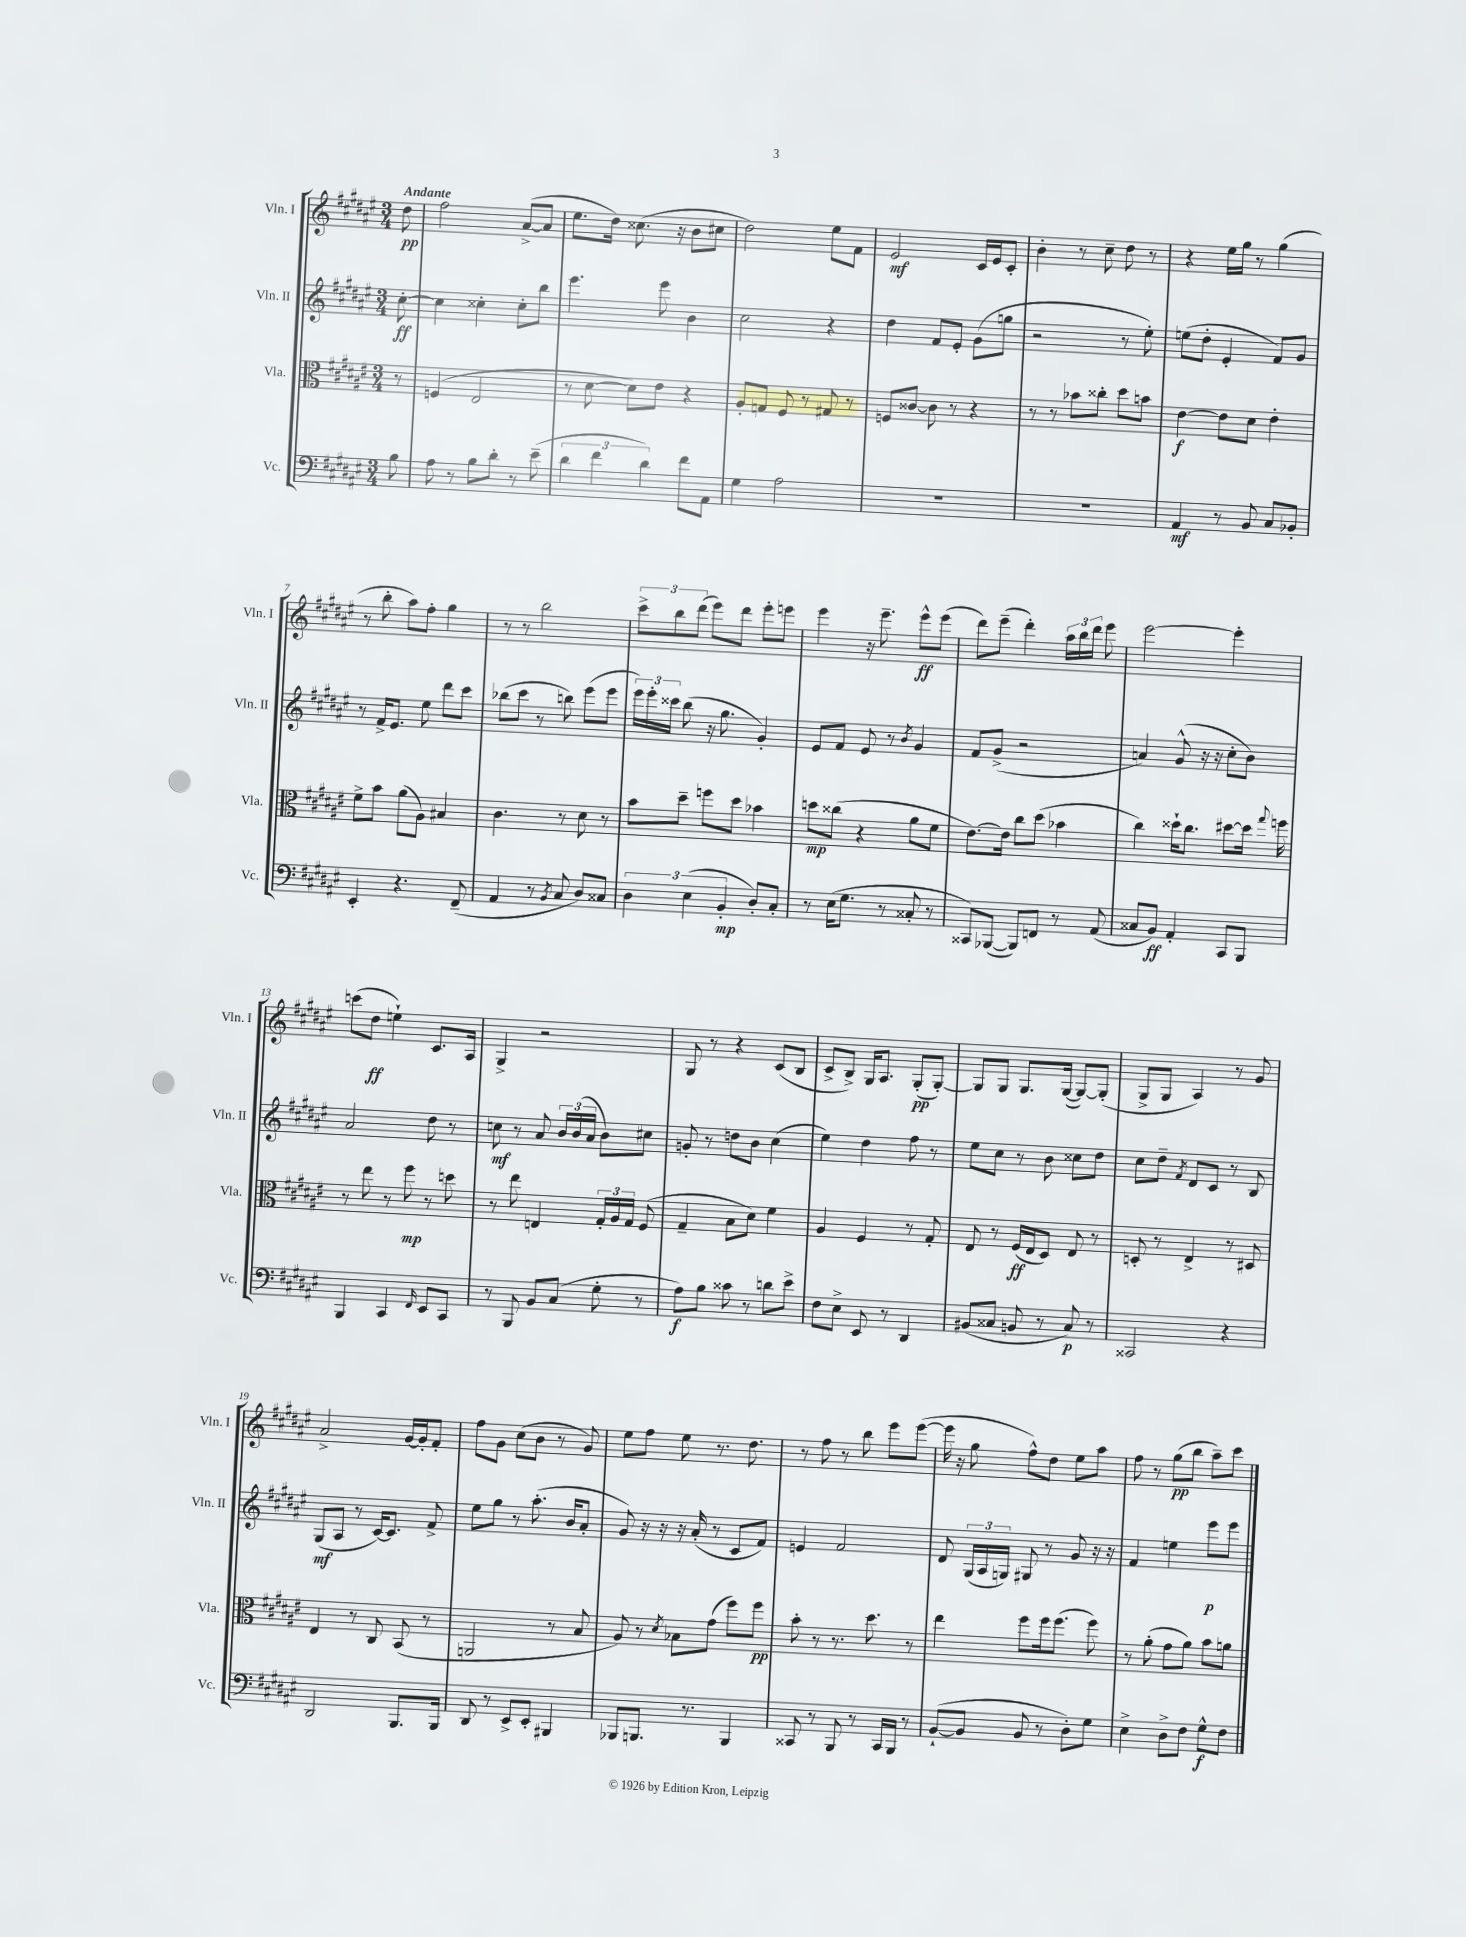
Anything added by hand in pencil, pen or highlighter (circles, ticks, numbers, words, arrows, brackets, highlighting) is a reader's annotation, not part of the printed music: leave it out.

**kern	**kern	**kern	**kern
*staff4	*staff3	*staff2	*staff1
*clefF4	*clefC3	*clefG2	*clefG2
*k[f#c#g#d#a#e#]	*k[f#c#g#d#a#e#]	*k[f#c#g#d#a#e#]	*k[f#c#g#d#a#e#]
*M3/4	*M3/4	*M3/4	*M3/4
8B	8r	[8cc#'	8dd#
=	=	=	=
8A#	(4F	4cc#]	2ff#
8r	.	.	.
8B	2E#	4cc##'	.
8d#'	.	.	.
8r	.	8cc##'	([8a#^
(8e#~	.	8bb	8a#]
=	=	=	=
6d#	8r	4.eee#	8.ee#
.	[8d#	.	.
6f#	.	.	.
.	.	.	16dd#)
.	8d#])	.	(8.cc##
6d#)	.	.	.
.	8e#	8eee#	.
.	.	.	16r
8f#	4r	4b	8b
8AA#	.	.	8cc#
=	=	=	=
4G#	8A#'	2cc#	2dd#)
.	8G	.	.
2A#	8F#	.	.
.	8r	.	.
.	8G#	4r	8ee#
.	8r	.	8f#
=	=	=	=
2.r	8F	4dd#	2e#
.	[8c##	.	.
.	8c##]	8f#	.
.	8r	8e#'	.
.	4r	(8g#	16c#
.	.	.	16e#
.	.	8gg	8c#'
=	=	=	=
2.r	8r	2r	4b'
.	8r	.	.
.	8b-	.	8r
.	8cc##'	.	8cc#~
.	8dd#	8r	8dd#
.	8b	8ee#')	8r
=	=	=	=
4AA#	[4e#	(8ee	4r
.	.	8dd#'	.
8r	8e#]	4e#'	16ee#
.	.	.	16gg#
8BB	8d#	.	8r
8C#	4e#'	8f#)	(4gg#
8BB-'	.	8g#	.
=	=	=	=
4EE#'	8f#^	8r	8r
.	8b	16f#^	8bb'
.	.	8.e#	.
4.r	(8a#	.	8aa#)
.	8A#)	8ee#	8ff#'
.	4B#	8ddd#	4gg#
(8FF#~	.	8ccc#	.
=	=	=	=
4AA#	4.c#	(8bb-	8r
.	.	8ccc#	8r
8r	.	8r	2bb
8qBB	.	.	.
8C#	8r	8bb)	.
8D#)	8d#	(8eee#	.
8C##	8r	8eee#	.
=	=	=	=
6D#	8b	24eee#)	12ccc#^
.	.	24eee#'	.
.	.	24ccc##	12bb
.	8dd#~	(8bb	.
(6E#	.	.	(12ddd#
.	8ff	16r	8eee#)
.	.	8.gg#	.
6BB'	.	.	.
.	8dd#	.	8ddd#
8D#')	4b-	4g#')	8eee#'
8C#'	.	.	8eee
=	=	=	=
8r	8dd	8e#	4eee#
(16E#	(8cc##	8f#	.
8.G#	.	.	.
.	4r	8e#	16r
.	.	.	8.eee#~
8r	.	8r	.
.	.	8qb	.
8C##'	8a#	4g#	8eee#^^
8r	8f#	.	(8eee#
=	=	=	=
8CC##)	[8.e#)	8f#	8ddd#)
([8BBB-	.	(8g#^	(8eee#~
.	16e#]	.	.
8BBB-])	8cc#	2r	4ddd#')
8FF	(8dd#	.	.
8r	4b-	.	24aa#
.	.	.	24bb
.	.	.	24ddd#
(8AA#	.	.	8eee#
=	=	=	=
8C##	4cc#)	4a)	[2eee#
8BB)	.	.	.
4AA#'	16dd##`	(8g#^^	.
.	8.cc#	.	.
.	.	16r	.
.	.	16r	.
8CC#	[8dd#	8cc#'	4eee#']
8BBB	16dd#]	8b)	.
.	8qqgg#	.	.
.	16ff	.	.
=	=	=	=
4BBB	8r	2a#	(8ccc
.	8ee#	.	8dd#
4CC#	8r	.	4ee`)
.	8ff#	.	.
16qqFF#	.	.	.
8EE#	8r	8dd#	8.c#
8CC#	8dd	8r	.
.	.	.	16A#
=	=	=	=
8r	8r	8cc	4G#^
8BBB	8ee#	8r	.
8BB	4E	8a#	2r
(8C#	.	24b	.
.	.	(24b	.
.	.	24a#	.
8G#'	24G#'	8b)	.
.	24A#	.	.
.	24G#	.	.
8r	(8F#	8cc#	.
=	=	=	=
8A#)	4G#~	8g'	8G#
8B	.	8r	8r
8c##	8B	8dd	4r
8r	8d#)	8b	.
8d	4f#	(4cc#	(8c#
8e#^	.	.	8B
=	=	=	=
8F#	4A#	4ee#)	8c#^
8E#^	.	.	8B^)
8EE#	4F#	4dd#	16G#
.	.	.	8.A#
8r	.	.	.
4DD#	8r	8ff#	(8G#'
.	8G#'	8r	[8G#')
=	=	=	=
(8BB#	8E#	8ee#	8G#]
8C##	8r	8cc#	8G#
8BB	(16F#	8r	8.G#
.	16E#	.	.
8r	8D#)	8b	.
.	.	.	([16G#
8C##)	8E#	8cc##	8G#_)
8r	8r	8dd#	(8G#']
=	=	=	=
2CC##	8D'	8cc#	8G#^
.	8r	8dd#~	8G#
.	.	8qf#	.
.	4E#^	8d#	4A#)
.	.	8c#	.
4r	8r	8r	8r
.	8D#	8B	8g#
=	=	=	=
2DD#	4E#	(8G#	2a#^
.	.	8A#	.
.	8r	8r	.
.	8C#	[16c#)	.
.	.	8.c#]	.
8.BBB	(8BB	.	[16g#
.	.	.	16g#']
.	8r	8f#^	8f#'
16BBB	.	.	.
=	=	=	=
8DD#	2AA	8ee#	8ff#
8r	.	8gg#	8g#
8EE#^	.	8r	(8cc#
8EE#'	.	(8.aa#'	8b
4BBB#	8r	.	8r
.	.	16b	.
.	8B	8a#'	8g#)
=	=	=	=
8BBB-	8A#)	8g#)	8ee#
8.BBB	8r	16r	8ff#
.	.	16r	.
.	8qd#	.	.
.	8B-	16r	8ee#
8.r	.	(16a#'	.
.	(8g#	8r	8.r
4BBB	8ff#)	8c#	.
.	.	.	8.dd#
.	8ff#	8f#)	.
=	=	=	=
8CC##	8b'	4e	8r
8r	8r	.	8ff#
8BBB	8.r	2f#	8r
8r	.	.	8bb
.	8.dd#	.	.
16CC##	.	.	8eee#
16BBB	.	.	.
8r	8r	.	([8eee#
=	=	=	=
([8BB`	4ee#	8d#	16eee#]
.	.	.	16r
8BB]	.	(24G#	8gg#
.	.	24A#	.
.	.	24G)	.
8BB	8ff#	8G#	8ff#^^)
8r	16ff#	8r	8dd#
.	(8.ff#	.	.
8D#')	.	8g#	8ee#
8G#	8ff#)	16r	8aa#
.	.	16r	.
=	=	=	=
4E#^	8r	4f#	8ff#
.	(8a#'	.	8r
8D#^	8g#	4ee	(8gg#
8F#	8a#)	.	8bb
8G#^^	8b	8eee#	8aa#~)
8F#	8a	8eee#	8ccc#
==	==	==	==
*-	*-	*-	*-
